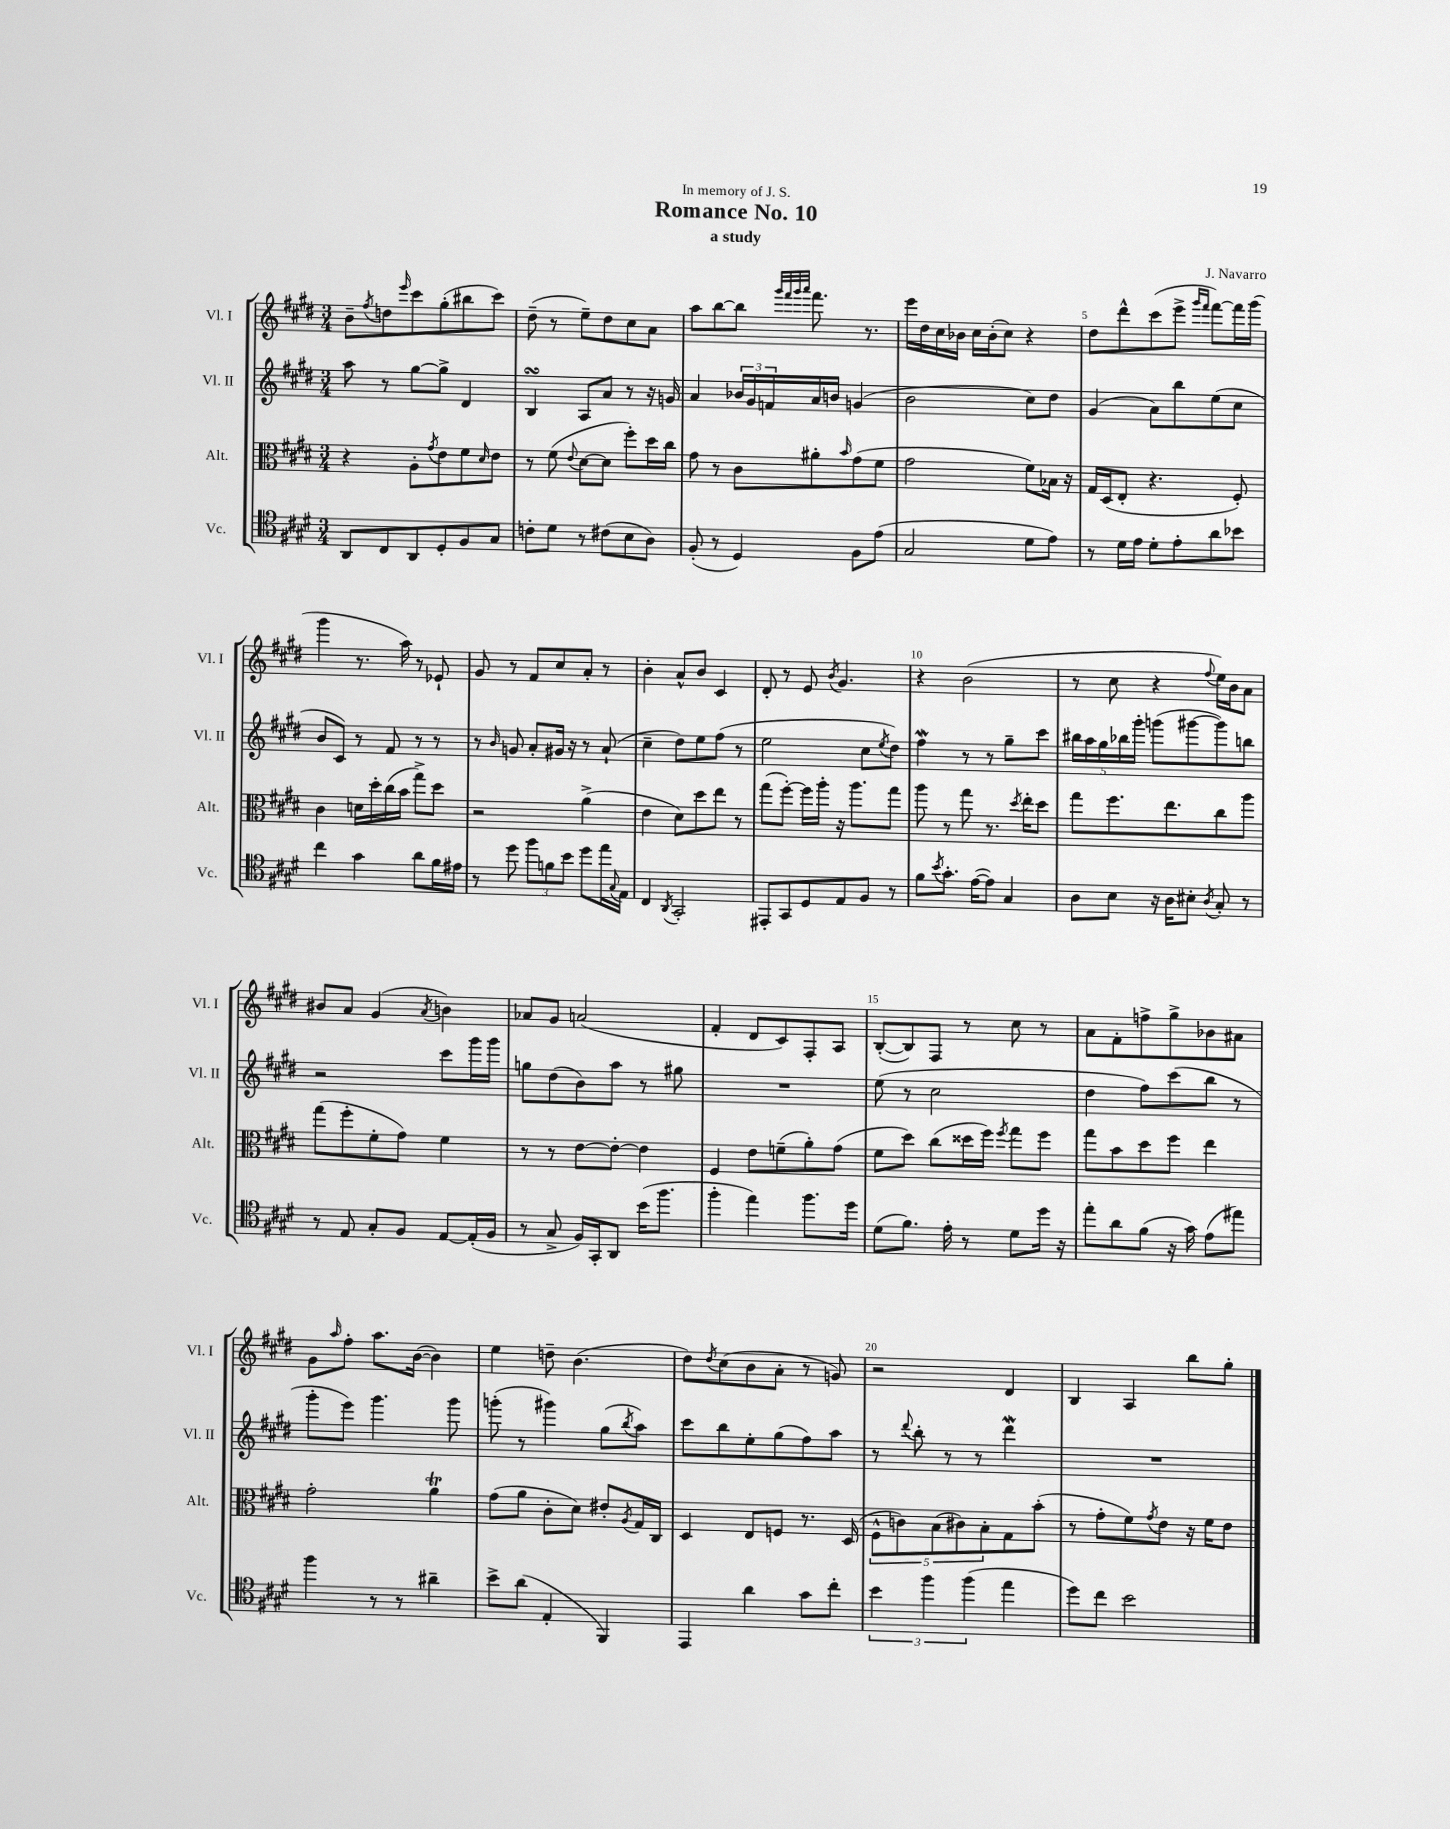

**kern	**kern	**kern	**kern
*staff4	*staff3	*staff2	*staff1
*clefC4	*clefC3	*clefG2	*clefG2
*k[f#c#g#d#]	*k[f#c#g#d#]	*k[f#c#g#d#]	*k[f#c#g#d#]
*M3/4	*M3/4	*M3/4	*M3/4
8AA	4r	8aa	8b~
.	.	.	8qff#
8C#	.	8r	8dd
.	.	.	16qqeee
8AA	8A'	[8gg#	8ccc#
.	8qg#	.	.
8D#'	8e	8gg#^]	(8gg#'
8F#	8f#	4d#	8bb#
.	16qqd#	.	.
8G#	8e	.	8ccc#)
=	=	=	=
8c'	8r	4B	(8dd#~
8d#	(8f#	.	8r
.	8qqe	.	.
8r	[8d#	8A	8ee~)
(8c#	8d#]	8a	8dd#
8B	8ff#')	8r	8cc#
8A)	16dd#	16r	8a
.	16cc#	16g	.
=	=	=	=
(8F#'	8g#	4a	8aa
8r	8r	.	[8bb
4D#)	8c#	24b-	8bb]
.	.	24g#	.
.	.	24f	.
.	.	.	32qqggg#
.	.	.	32qqfff#
.	.	.	32qqggg#
.	.	.	32qqaaa
.	8a#'	16a	8.fff#
.	.	16b	.
.	16qqb	.	.
8F#	(8g#	(4g	.
.	.	.	8.r
(8e	8f#	.	.
=	=	=	=
2G#	2g#	2b	16eee
.	.	.	16dd#
.	.	.	16cc#
.	.	.	16b-
.	.	.	16cc#
.	.	.	(16b-'
.	.	.	8cc#)
8d#	8f#)	8cc#)	4r
8e)	16B-	8dd#	.
.	16r	.	.
=	=	=	=
8r	16G#	(4g#	8dd#
.	(16D#	.	.
16d#	8E'	.	8ddd#^^
16e	.	.	.
8d#'	4.r	8a)	(8ccc#
8e'	.	8bb	8eee^
.	.	.	16qqggg#
.	.	.	16qqfff#
8a	.	(8ee	[8fff#)
8b-	8F#')	8cc#	16fff#]
.	.	.	(16ggg#
=	=	=	=
4cc#	4c#	8b	4ggg#
.	.	8c#)	.
4g#	16d	8r	8.r
.	16dd#'	.	.
.	(16cc#	8f#	.
.	16b	.	16aa)
8a	8gg#^)	8r	8r
16f#	8dd#	8r	8e-`
16e#	.	.	.
=	=	=	=
8r	2r	8r	8g#
.	.	16qqb	.
8dd#	.	8g	8r
12ff#	.	8a'	8f#
12f	.	.	.
.	.	16g#	8cc#
12b	.	.	.
.	.	16r	.
8dd#	(4a^	8r	8a'
16ee	.	(8a`	8r
8qqG#	.	.	.
16E	.	.	.
=	=	=	=
4C#	4e	4cc#~	4b'
8qAA	.	.	.
2GG#'	8d#)	8dd#)	8a^^
.	8dd#	8ee	8b
.	8ee	(8ff#	4c#
.	8r	8r	.
=	=	=	=
8EE#'	(8gg#	2ee	8d#'
8GG#	[8ff#')	.	8r
8D#	16ff#]	.	8e
.	16aa'	.	.
.	.	.	8qb
8E	16r	.	4.g#
.	8.aa	.	.
8F#	.	8cc#	.
.	.	8qee	.
8r	8gg#	8dd#)	.
=	=	=	=
8f#	8aa	4ff#	4r
8qb	.	.	.
8.g#'	8r	.	.
.	8gg#	8r	(2b
([16e	.	.	.
8e])	8.r	8r	.
4G#	.	8gg#~	.
.	8qdd#	.	.
.	16ee'	.	.
.	8dd#	8ccc#	.
=	=	=	=
8A	8gg#	20bb#	8r
.	.	20aa	.
.	.	20gg#	.
8B	8.ff#	.	8cc#
.	.	20bb-	.
.	.	20ggg#'	.
16r	.	(8ggg	4r
16A	8.ee	.	.
8B#'	.	[8ggg#	.
8qA	.	.	8qqff#
8G#'	8cc#	8ggg#])	16ee)
.	.	.	16b
8r	8aa	8bb	8a
=	=	=	=
8r	(8gg#	2r	8b#
8E	8ff#'	.	8a
8G#'	8f#'	.	(4g#
8F#	8g#)	.	.
.	.	.	8qa
[8E	4f#	8ccc#	4b)
(16E']	.	16ggg#	.
16F#	.	16ggg#	.
=	=	=	=
8r	8r	8gg	8a-
8G#^	8r	(8dd#	8g#
16F#)	[8e	8b)	(2a
16GG#'	.	.	.
8AA	8e'_	8aa	.
(16b	4e]	8r	.
8.ff#	.	.	.
.	.	8gg#	.
=	=	=	=
4ff#'	4F#	2.r	4f#'
4ee)	8e	.	8d#
.	(8f~	.	8c#)
8.ff#	8a')	.	8F#'
.	(8g#	.	8A
16dd#	.	.	.
=	=	=	=
(8d#	8f#	(8ee	([8B'
8.f#)	8dd#)	8r	8B])
.	(8cc#	2cc#	8F#
16e'	.	.	.
8r	16dd##	.	8r
.	16ff#)	.	.
.	8qff#	.	.
8d#	8gg#	.	8cc#
16dd#	8ff#	.	8r
16r	.	.	.
=	=	=	=
8ee'	8gg#	4dd#	8a
8a	8b	.	8f#'
(8f#	8dd#	8ff#)	8ff^
16r	8ff#	(8ccc#	8gg#^
16g#)	.	.	.
(8e	4ee	8bb	8b-
8ee#)	.	8r	8a#
=	=	=	=
4ff#	2g#'	8ggg#'	8g#
.	.	.	16qqaa
.	.	8eee)	8ff#'
8r	.	4.ggg#	8.aa
8r	.	.	.
.	.	.	([16b
4a#~	4a	.	4b])
.	.	8ggg#	.
=	=	=	=
8b^	(8g#	(8ggg'	4ee
(8a	8a	8r	.
4E'	8c#'	4ggg#)	8dd~
.	8d#)	.	(4.b
4FF#)	8e#'	(8gg#	.
.	8qA	8qbb	.
.	16G#	8aa)	.
.	16C#	.	.
=	=	=	=
4EE	4D#	8ccc#	8dd#)
.	.	.	8qdd#
.	.	8bb	(8cc#
4a	8E	8ee'	8b
.	8F	(8gg#	8a'
8g#	8.r	8ff#)	8r
8cc#'	.	8aa	8g)
.	(16D#	.	.
=	=	=	=
6b	10F#^^	8r	2r
.	10c)	.	.
.	.	8qqddd#	.
.	.	8bb'	.
6ff#	.	.	.
.	(10B	.	.
.	.	8r	.
.	10c#)	.	.
(6ff#	.	.	.
.	.	8r	.
.	10B'	.	.
4ee	8G#	4ddd#	4d#
.	(8b'	.	.
=	=	=	=
8dd#)	8r	2.r	4B
8cc#	8g#'	.	.
2b	8f#)	.	4A
.	8qg#	.	.
.	8e	.	.
.	16r	.	8bb
.	16f#	.	.
.	8e	.	8gg#'
==	==	==	==
*-	*-	*-	*-
